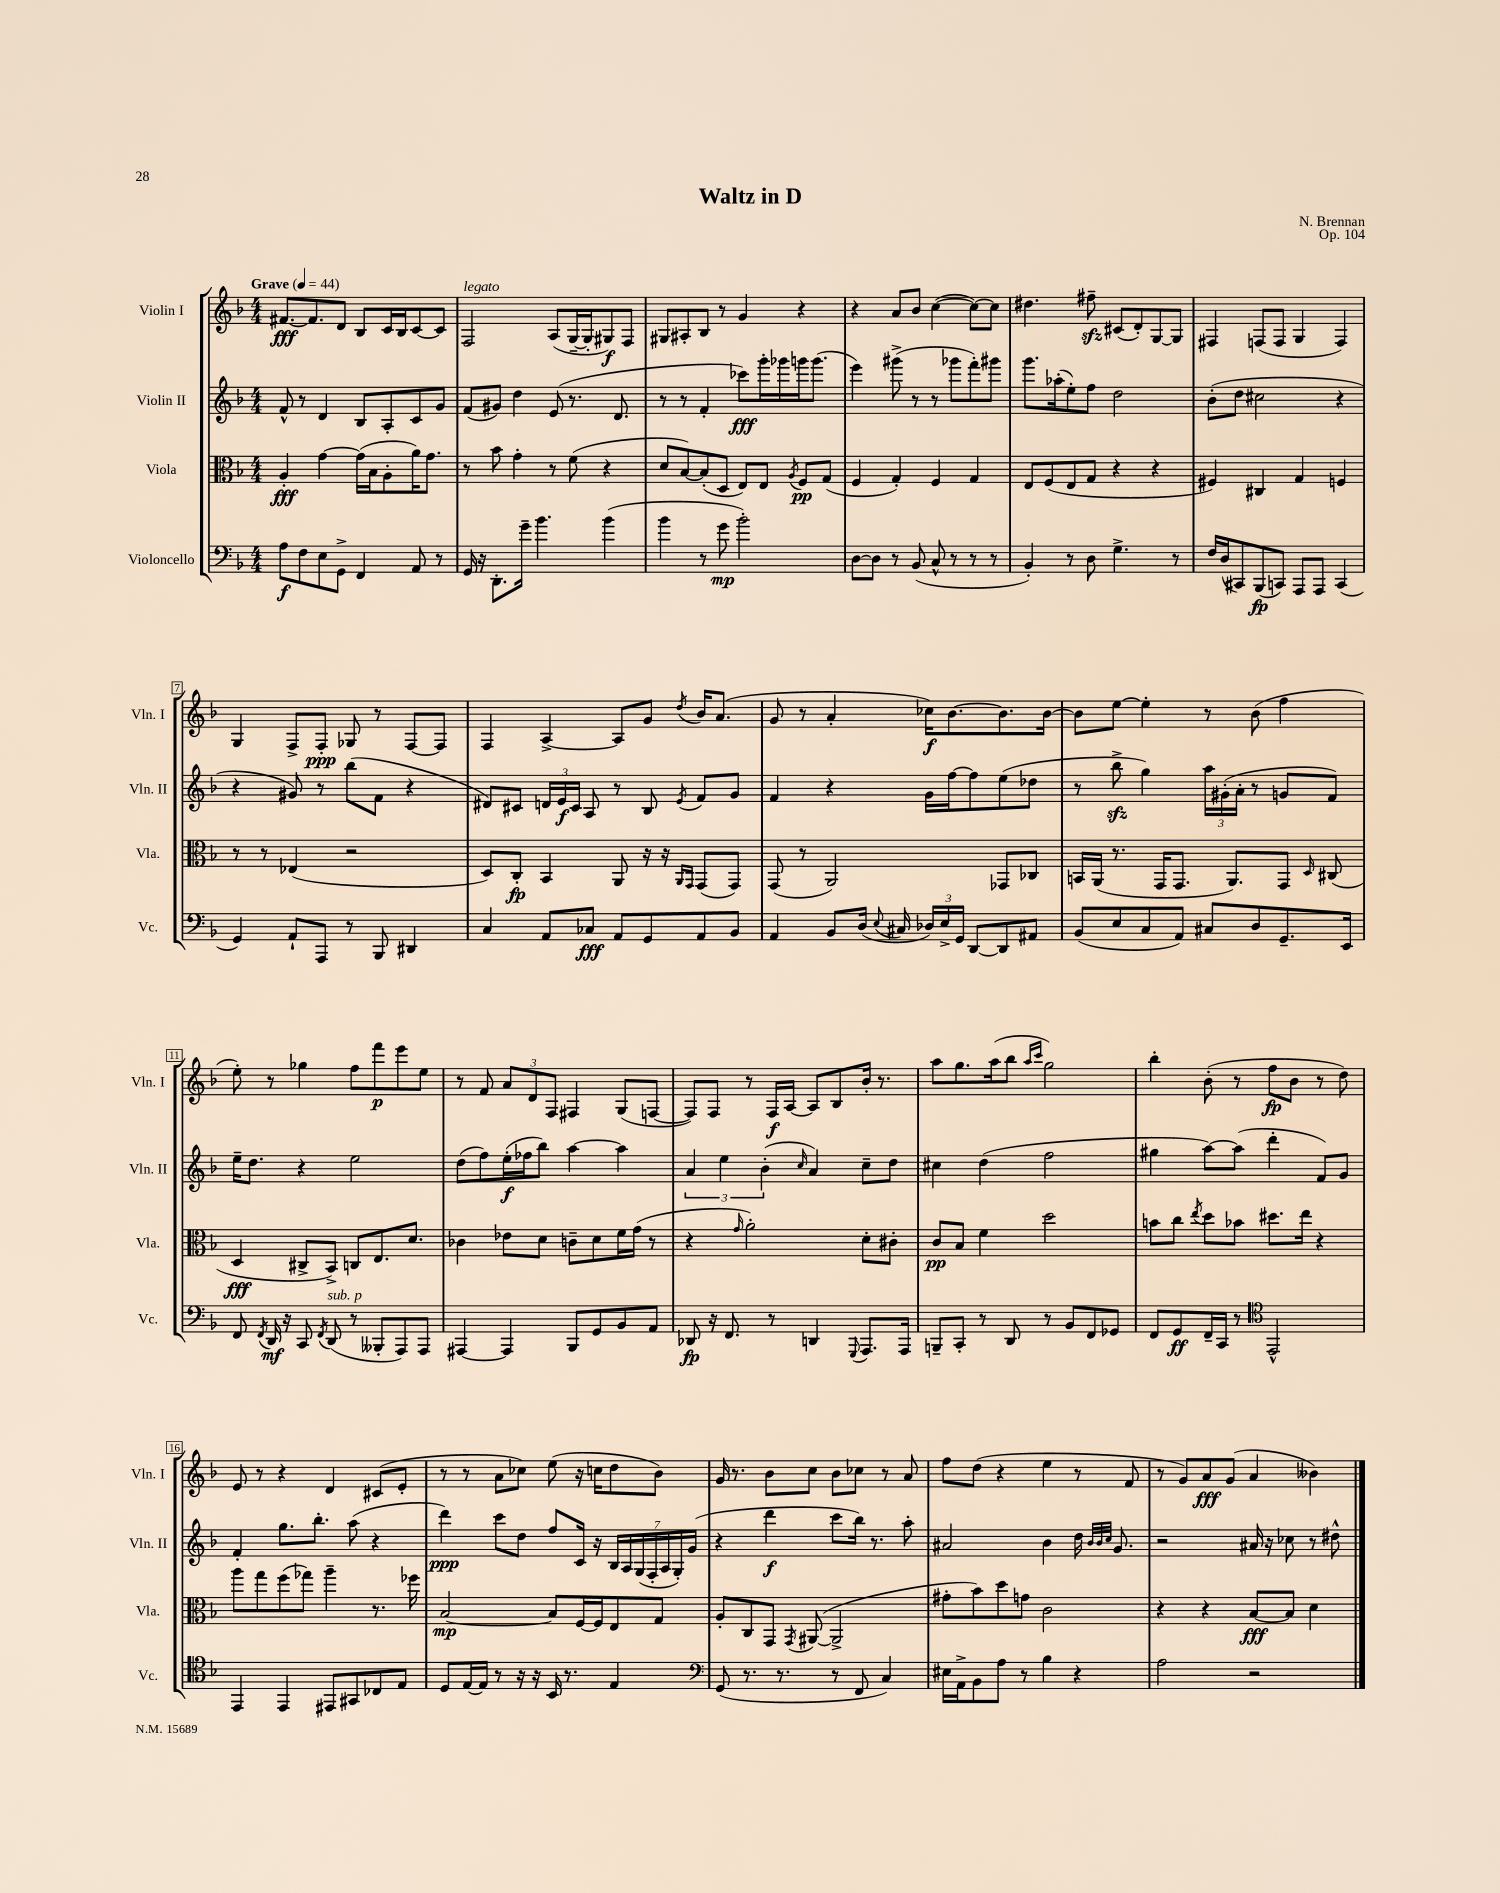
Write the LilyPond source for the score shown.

\header { title = "Waltz in D" composer = "N. Brennan" opus = "Op. 104" }
<<
\new StaffGroup <<
\new Staff = "s0" \with { instrumentName = "Violin I" shortInstrumentName = "Vln. I" } {
    \clef treble \key f \major \numericTimeSignature \time 4/4 \tempo "Grave" 4 = 44
    \autoBeamOff fis'8.[~\fff fis'8. d'8] bes8[ c'16 bes16 c'8~ c'8] |
    f2^\markup { \italic "legato" } a8[( g16~-- g16-. gis8\f) f8] |
    gis8[ ais8-. bes8] r8 g'4 r4 |
    r4 a'8[ bes'8] c''4~( c''8[~) c''8] |
    dis''4. fis''8--\sfz cis'8[( d'8-.) g8~ g8] |
    fis4 f8[( f8] g4 f4) |
    g4 f8[-> f8]-.\ppp ges8 r8 f8[~ f8] |
    f4 a4~-> a8[ g'8] \acciaccatura { d''8 } bes'16[ a'8.]( |
    g'8 r8 a'4-. ces''16[\f) bes'8.~ bes'8. bes'16]~ |
    bes'8[ e''8]~ e''4-. r8 bes'8( f''4 |
    e''8-.) r8 ges''4 f''8[ f'''8\p e'''8 e''8] |
    r8 f'8 \tuplet 3/2 { a'8[ d'8 f8] } fis4 g8[( f8]~ |
    f8[) f8] r8 f16[\f a16]~ a8[ bes8 bes'16]-. r8. |
    a''8[ g''8. a''16( bes''8] \grace { a''16[ c'''16] } g''2) |
    bes''4-. bes'8-.( r8 f''8[\fp bes'8] r8 d''8) |
    e'8 r8 r4 d'4 cis'8[( e'8]-. |
    r8 r8 a'8[ ces''8]) e''8( r16 c''16[ d''8 bes'8]) |
    g'16 r8. bes'8[ c''8] bes'8[ ces''8] r8 a'8 |
    f''8[ d''8]( r4 e''4 r8 f'8 |
    r8 g'8[) a'8\fff g'8]( a'4 beses'4) \bar "|." |
}
\new Staff = "s1" \with { instrumentName = "Violin II" shortInstrumentName = "Vln. II" } {
    \clef treble \key f \major \numericTimeSignature \time 4/4
    \autoBeamOff f'8-^ r8 d'4 bes8[ a8-. c'8 g'8] |
    f'8[( gis'8]) d''4 e'8( r8. d'8. |
    r8 r8 f'4-. ces'''8[\fff) g'''16-. ges'''16 g'''16 g'''8.]( |
    e'''4) gis'''8->( r8 r8 ges'''8[ f'''8-.) gis'''8] |
    g'''8.[ aes''16-.( e''8-.) f''8] d''2 |
    bes'8[-.( d''8] cis''2 r4 |
    r4 gis'8) r8 bes''8[( f'8] r4 |
    dis'8[) cis'8] \tuplet 3/2 { d'16[ e'16\f cis'16] } a8 r8 bes8 \acciaccatura { e'8 } f'8[ g'8] |
    f'4 r4 g'16[ f''16~ f''8 e''8( des''8] |
    r8 bes''8->\sfz g''4) \tuplet 3/2 { a''16[ gis'16-.( a'16]-. } r8 g'8[ f'8]) |
    e''16[-- d''8.] r4 e''2 |
    d''8[( f''8) e''16-.\f( fes''16 bes''8]) a''4~ a''4 |
    \tuplet 3/2 { a'4 e''4 bes'4-.( } \grace { c''16 } a'4) c''8[-- d''8] |
    cis''4 d''4( f''2 |
    gis''4 a''8[~) a''8]( d'''4-. f'8[) g'8] |
    f'4-. g''8.[ bes''8.]-. a''8( r4 |
    d'''4\ppp) c'''8[ d''8] f''8[ c'16] r16 \tuplet 7/4 { bes16[ a16 g16( f16-. a16 g16-.) g'16]( } |
    r4 d'''4\f c'''8[ bes''16]) r8. a''8-. |
    ais'2 bes'4 d''16 \grace { bes'32[ bes'32 c''32] } g'8. |
    r2 ais'16 r16 ces''8 r8 dis''8-^ \bar "|." |
}
\new Staff = "s2" \with { instrumentName = "Viola" shortInstrumentName = "Vla." } {
    \clef alto \key f \major \numericTimeSignature \time 4/4
    \autoBeamOff a4-.\fff g'4~ g'16[( bes16 a8-. a'16) g'8.] |
    r8 bes'8 g'4-. r8 f'8( r4 |
    d'8[ bes8~) bes8-.( d8] e8[) e8] \acciaccatura { a8 } f8[\pp g8]( |
    f4 g4-.) f4 g4 |
    e8[ f8( e8 g8] r4 r4 |
    fis4) cis4 g4 f4 |
    r8 r8 ees4( r2 |
    d8[) c8]-.\fp bes,4 a,8 r16 r16 \grace { a,16[ g,16] } g,8[( g,8]) |
    g,8( r8 a,2) ges,8[ ces8] |
    b,16[ a,16]( r8. g,16[ g,8.] a,8.[) g,8] \grace { d16 } cis8( |
    d4\fff cis8[-> bes,8]->) c8[ e8. d'8.] |
    ces'4 ees'8[ d'8] c'8[-- d'8 f'16 g'16]( r8 |
    r4 \grace { g'16 } a'2-.) d'8[-. cis'8]-. |
    c'8[\pp bes8] f'4 d''2 |
    b'8[ c''8] \acciaccatura { e''8 } d''8[ bes'8] dis''8.[ e''16] r4 |
    a''8[ g''8 f''8( ges''8]) a''4-- r8. fes''16 |
    bes2~\mp bes8[ f16~ f16 e8 g8] |
    a8[-. c8 g,8] \acciaccatura { g,8 } ais,8~( ais,2-> |
    gis'8[-. bes'8) d''8 g'8] c'2 |
    r4 r4 bes8[~\fff bes8] d'4 \bar "|." |
}
\new Staff = "s3" \with { instrumentName = "Violoncello" shortInstrumentName = "Vc." } {
    \clef bass \key f \major \numericTimeSignature \time 4/4
    \autoBeamOff a8[\f f8 e8 g,8]-> f,4 a,8 r8 |
    g,16 r16 d,8.[-. g'16]-- bes'4. bes'4( |
    bes'4 r8 g'8\mp bes'2-.) |
    d8[~ d8] r8 bes,8( c8-^ r8 r8 r8 |
    bes,4-.) r8 d8 g4.-> r8 |
    f16[ d16( cis,8) bes,,8\fp( c,8]) a,,8[ a,,8] c,4( |
    g,4) a,8[-! a,,8] r8 bes,,8 dis,4 |
    c4 a,8[ ces8]\fff a,8[ g,8 a,8 bes,8] |
    a,4 bes,8[ d16]( \appoggiatura { e8 } cis16 \tuplet 3/2 { des16[) e16-> g,16] } d,8[~ d,8 ais,8] |
    bes,8[( e8 c8 a,8]) cis8[ d8 g,8.-- e,16] |
    f,8 \acciaccatura { f,8 } d,16\mf r16 c,8 \acciaccatura { f,8 } d,8^\markup { \italic "sub. p" }( r8 beses,,8[-. a,,8) a,,8] |
    ais,,4~ ais,,4 bes,,8[ g,8 bes,8 a,8] |
    des,8\fp r16 f,8. r8 d,4 \appoggiatura { g,,8 } a,,8.[ a,,16] |
    b,,8[-- c,8]-. r8 d,8 r8 bes,8[ f,8 ges,8] |
    f,8[ g,8\ff f,16-- c,16] r8 \clef tenor e,2-^ |
    e,4 e,4 eis,8[ gis,8 ces8 e8] |
    d8[ e16~ e16] r8 r16 r16 bes,16 r8. e4 |
    \clef bass g,8( r8. r8. r8 f,8 c4) |
    eis16[ a,16-> bes,8 a8] r8 bes4 r4 |
    a2 r2 \bar "|." |
}
>>
>>
\layout { \context { \Score \override BarNumber.stencil = #(make-stencil-boxer 0.1 0.3 ly:text-interface::print) } }
